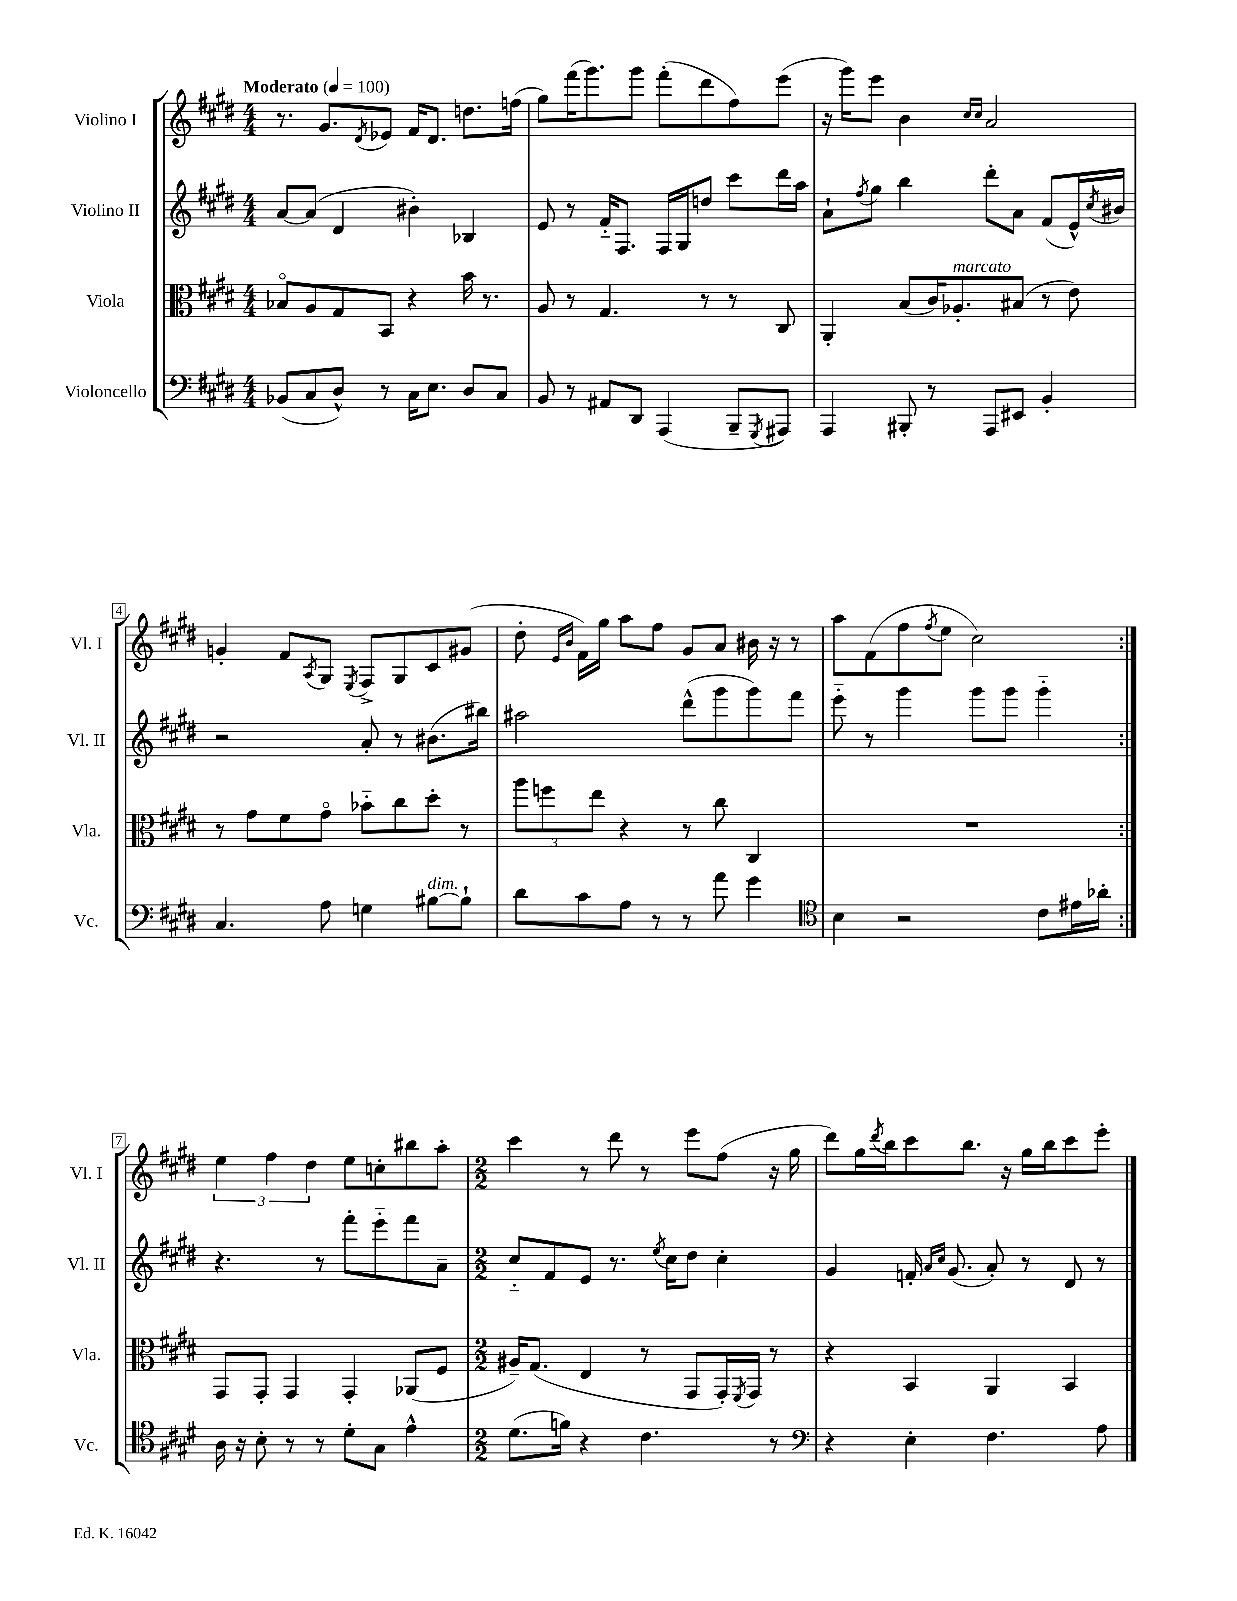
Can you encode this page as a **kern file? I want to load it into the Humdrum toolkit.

**kern	**kern	**kern	**kern
*staff4	*staff3	*staff2	*staff1
*clefF4	*clefC3	*clefG2	*clefG2
*k[f#c#g#d#]	*k[f#c#g#d#]	*k[f#c#g#d#]	*k[f#c#g#d#]
*M4/4	*M4/4	*M4/4	*M4/4
*MM100	*MM100	*MM100	*MM100
(8BB-	8B-o	[8a	8.r
8C#	8A	(8a]	.
.	.	.	8.g#
8D#^^)	8G#	4d#	.
.	.	.	8qd#
8r	8BB	.	8e-
16C#	4r	4b#')	16f#
8.E	.	.	8.d#
8D#	16b	4B-	8.dd
.	8.r	.	.
8C#	.	.	.
.	.	.	(16ff
=	=	=	=
8BB	8A	8e	8gg#)
8r	8r	8r	(16fff#
.	.	.	8.ggg#)
8AA#	4.G#	16f#'~	.
.	.	8.F#	.
8DD#	.	.	8ggg#
(4AAA	.	16F#	(8fff#'
.	.	16G#	.
.	8r	8dd	8ddd#
8BBB~	8r	8ccc#	8ff#)
8qGGG#	.	.	.
8AAA#)	8C#	16ddd#	(8eee
.	.	16aa	.
=	=	=	=
4AAA	4AA'	8a`	16r
.	.	.	16ggg#)
.	.	8qff#	.
.	.	8gg#	8eee
8BBB#'	(8B	4bb	4b
8r	16c#)	.	.
.	8.A-'	.	.
.	.	.	16qqcc#
.	.	.	16qqcc#
8AAA	.	8ddd#'	2a
8EE#	(8B#	8a	.
4BB'	8r	(8f#	.
.	8e)	16e^^)	.
.	.	8qcc#	.
.	.	16b#	.
=	=	=	=
4.C#	8r	2r	4g'
.	8g#	.	.
.	8f#	.	8f#
.	.	.	8qA
8A	8g#o	.	8G#
.	.	.	8qE
4G	8b-'~	8a'	8F#^
.	8cc#	8r	8G#
[8B#	8dd#'	(8.b#	8c#
8B#`]	8r	.	(8g#
.	.	16bb#)	.
=	=	=	=
8d#	12aa	2aa#	8dd#'
.	12ff	.	.
.	.	.	16qqe
.	.	.	16qqb
8c#	.	.	16f#)
.	12ee	.	.
.	.	.	16gg#
8A	4r	.	8aa
8r	.	.	8ff#
8r	8r	(8ddd#^^	8g#
8a	8cc#	8ggg#	8a
4g#	4C#	8ggg#)	16b#
.	.	.	16r
.	.	8fff#	8r
=	=	=	=
*clefC4	*	*	*
4B	1r	8eee'~	8aa
.	.	8r	(8f#
2r	.	4ggg#	8ff#
.	.	.	8qff#
.	.	.	8ee
.	.	8ggg#	2cc#)
.	.	8ggg#	.
8c#	.	4ggg#'~	.
16e#	.	.	.
16a-'	.	.	.
=:|!	=:|!	=:|!	=:|!
16A	8GG#	4.r	6ee
16r	.	.	.
8B'	8GG#'	.	.
.	.	.	6ff#
8r	4GG#	.	.
.	.	.	6dd#
8r	.	8r	.
8d#'	4GG#'	8fff#'	8ee
8G#	.	8eee'~	8cc'
4e^^	(8AA-	8fff#	8bb#
.	8F#	8a~	8aa'
=	=	=	=
*M2/2	*M2/2	*M2/2	*M2/2
(8.d#	16A#~)	8cc#'~	4ccc#
.	(8.G#	.	.
.	.	8f#	.
16f)	.	.	.
4r	4E	8e	8r
.	.	8.r	8ddd#
4.c#	8r	.	8r
.	.	8qee	.
.	.	16cc#	.
.	8GG#	8dd#	8eee
.	16GG#')	4cc#'	(8ff#
.	8qFF#	.	.
.	16GG#	.	.
8r	8r	.	16r
.	.	.	16gg#
=	=	=	=
*clefF4	*	*	*
4r	4r	4g#	8ddd#)
.	.	.	16gg#
.	.	.	8qddd#
.	.	.	16bb
4E'	4BB	16f'	8ccc#
.	.	16qqa	.
.	.	16qqcc#	.
.	.	(8.g#	.
.	.	.	8.bb
4.F#	4AA	8a')	.
.	.	.	16r
.	.	8r	16gg#
.	.	.	16bb
.	4BB	8d#	8ccc#
8A	.	8r	8eee'
==	==	==	==
*-	*-	*-	*-
